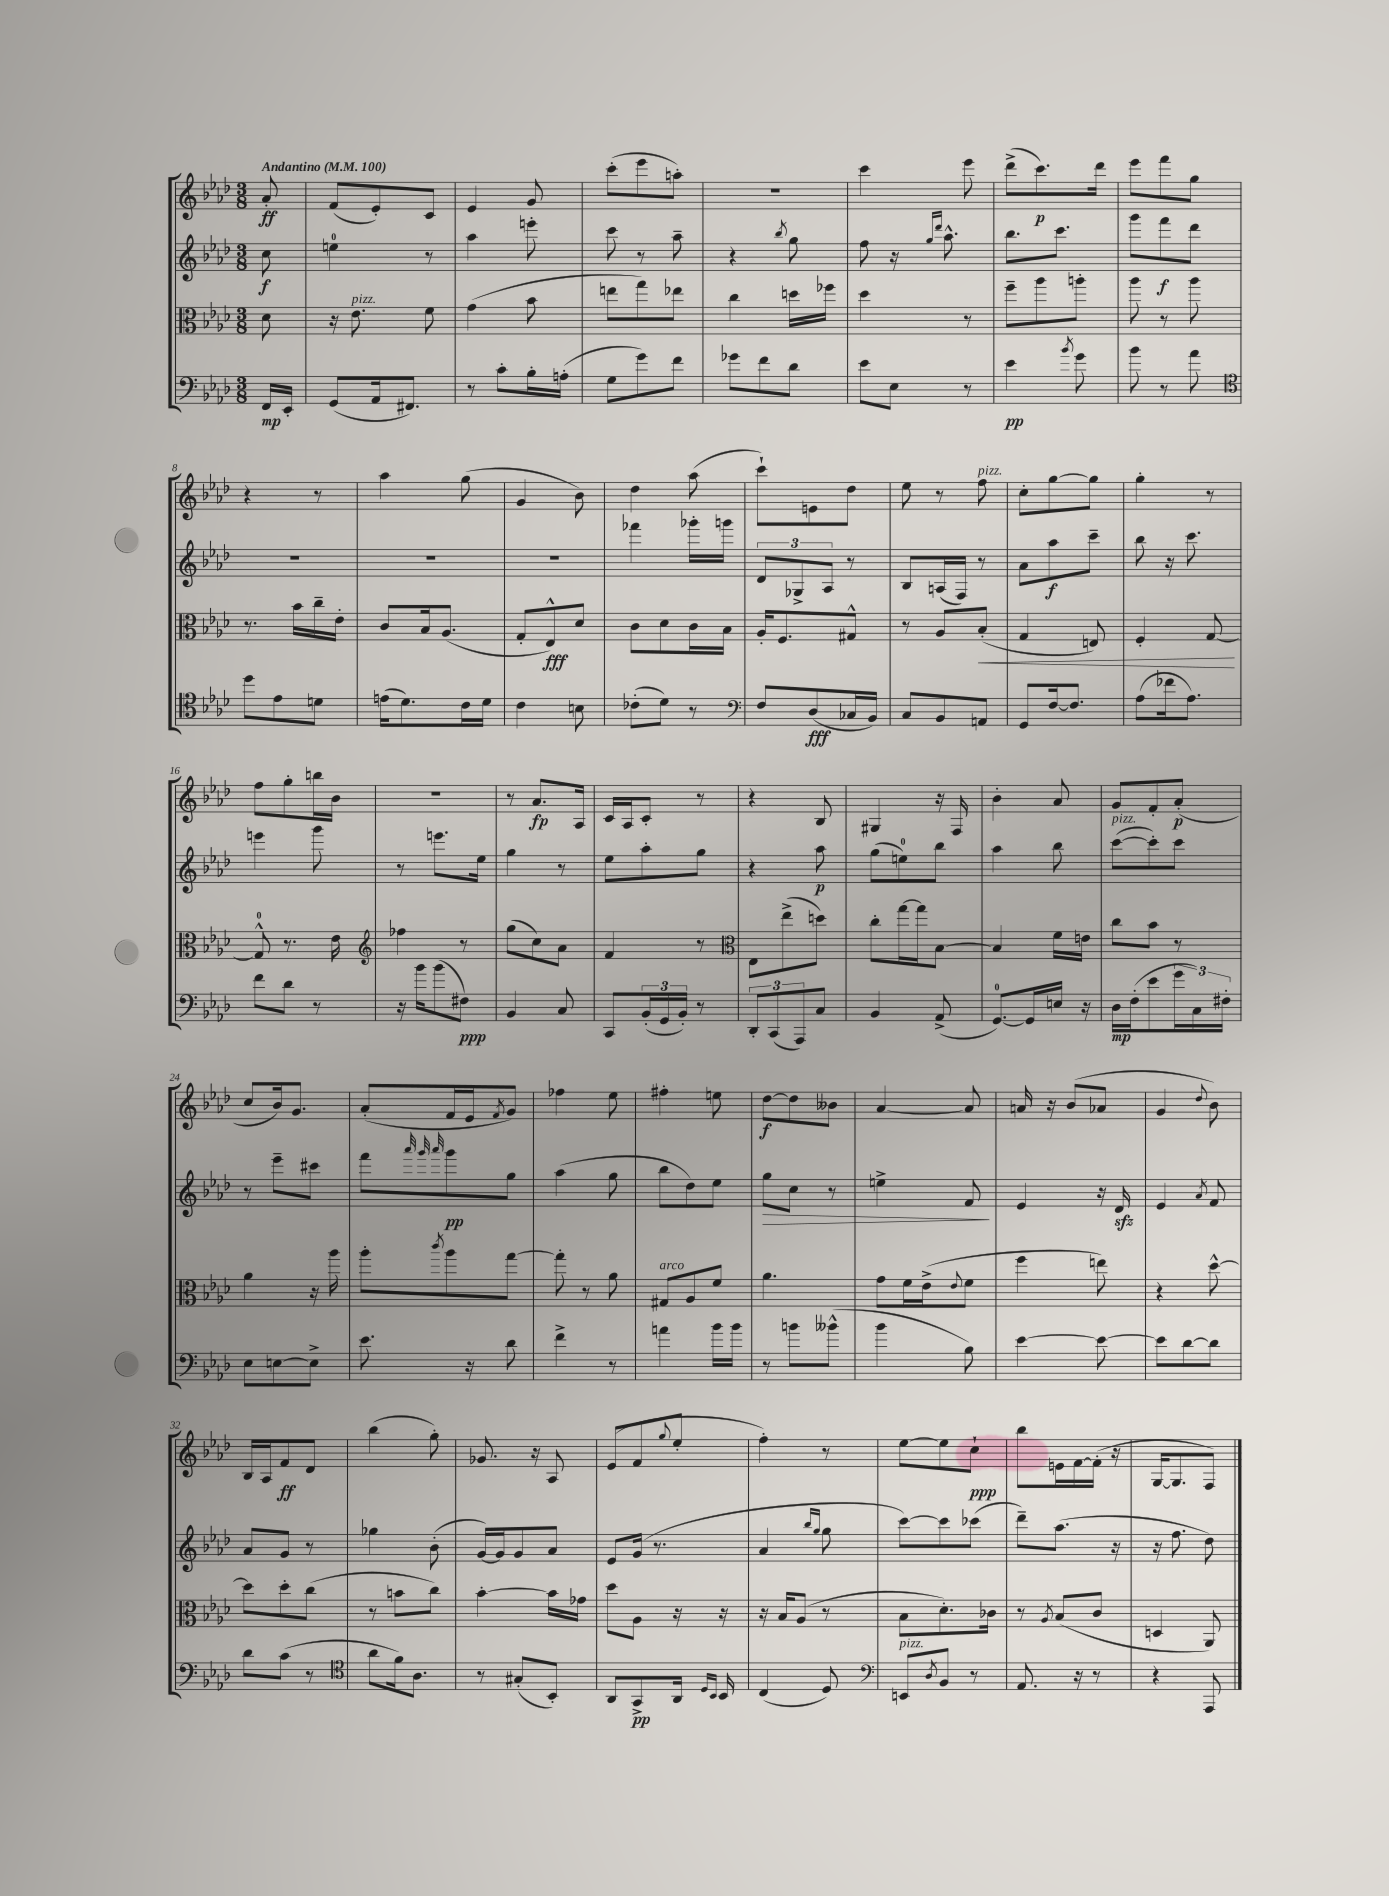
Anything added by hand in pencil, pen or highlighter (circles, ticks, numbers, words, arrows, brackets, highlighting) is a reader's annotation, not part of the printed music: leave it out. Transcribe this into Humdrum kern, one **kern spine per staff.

**kern	**kern	**kern	**kern
*staff4	*staff3	*staff2	*staff1
*clefF4	*clefC3	*clefG2	*clefG2
*k[b-e-a-d-]	*k[b-e-a-d-]	*k[b-e-a-d-]	*k[b-e-a-d-]
*M3/8	*M3/8	*M3/8	*M3/8
*MM100	*MM100	*MM100	*MM100
16FF/LL	8d-\	8cc\	8a-'/
16EE-'/JJ	.	.	.
=	=	=	=
(8GG/L	16r	4ee\	(8f/L
.	8.e-\	.	.
16AA-/k	.	.	8e-'/)
8.FF#/J)	.	.	.
.	8f\	8r	8c/J
=	=	=	=
8r	(4g\	4aa-\	4e-/
8c'\L	.	.	.
16B-'\L	8b-\	8eee'\	8g/
(16A'\JJ	.	.	.
=	=	=	=
8G\L	8ee\L	8ccc\	(8ccc'\L
8g\)	8gg\)	8r	8eee-\
8f\J	8ee-\J	8aa-~\	8aa'\J)
=	=	=	=
8g-\L	4cc\	4r	4.r
8f\	.	.	.
.	.	8qbb-/	.
8d-\J	16dd\LL	8gg\	.
.	16ff-\JJ	.	.
=	=	=	=
8e-\L	4dd-\	8ff\	4ccc\
8E-\J	.	16r	.
.	.	16qqgg/LL	.
.	.	16qqddd-/JJ	.
.	.	8.aa-^^\	.
8r	8r	.	8eee-\
=	=	=	=
4e-\	8ff~\L	8.bb-\L	(8ddd-^\L
.	8aa-\	.	8.ccc\)
.	.	8.ccc\J	.
8qb-/	.	.	.
8g\	8aa'\J	.	.
.	.	.	16ddd-\Jk
=	=	=	=
8b-\	8aa-\	8ggg\L	8eee-\L
8r	8r	8fff\	8fff\
8a-\	8aa-\	8ddd-\J	8gg\J
=	=	=	=
*clefC4	*	*	*
8dd-\L	8.r	4.r	4r
8e-\	.	.	.
.	16b-\LL	.	.
8d\J	16cc~\	.	8r
.	16e-'\JJ	.	.
=	=	=	=
(16e\LK	8c/L	4.r	4aa-\
8.d-\)	.	.	.
.	16B-/k	.	.
.	(8.A-/J	.	.
16c\L	.	.	(8gg\
16d-\JJ	.	.	.
=	=	=	=
4c\	8G'/L	4.r	4g/
.	8E-^^/)	.	.
8B\	8d-/J	.	8b-\)
=	=	=	=
(8c-'\L	8c\L	4fff-\	4dd-\
8d-\J)	8d-\	.	.
8r	16c\L	16ggg-'\LL	(8aa-\
.	16B-\JJ	16ggg\JJ	.
=	=	=	=
*clefF4	*	*	*
8F/L	16A-'/LK	12d-/L	8ccc`\L)
.	8.F/	.	.
.	.	12G-^/	.
(8D-/	.	.	8e\
.	.	12A-/J	.
16C-/L	8G#^^/J	8r	8dd-\J
16BB-/JJ)	.	.	.
=	=	=	=
8C/L	8r	8B-/L	8ee-\
8BB-/	8A-/L	(16A/L	8r
.	.	16F/JJ)	.
8AA/J	(8B-'/J	8r	8ff\
=	=	=	=
8GG/L	4G/	8a-\L	8cc'\L
[16F/k	.	8aa-\	[8gg\
8.F/]J	.	.	.
.	8E/)	8ccc~\J	8gg\]J
=	=	=	=
(8A-\L	4F'/	8bb-\	4gg'\
16f-\k	.	16r	.
8.A-\J)	.	8.ccc\	.
.	[8G/	.	8r
=	=	=	=
8f\L	8G^^/]	4eee\	8ff\L
8d-\J	8.r	.	8gg'\
8r	.	8ggg\	16bb\L
.	16e-\	.	16b-\JJ
=	=	=	=
*	*clefG2	*	*
16r	4ff-\	8r	4.r
16b-\LK	.	.	.
(8b-\	.	8.eee\L	.
8F#\J)	8r	.	.
.	.	16ee-\Jk	.
=	=	=	=
4BB-/	(8gg\L	4gg\	8r
.	8cc\)	.	8.a-/L
8C/	8a-\J	8r	.
.	.	.	16A-/Jk
=	=	=	=
8CC/L	4f/	8ee-\L	16c/LL
.	.	.	16A-/J
(24BB-'/L	.	8aa-'\	8c'/J
24GG/	.	.	.
24BB-'/JJ)	.	.	.
8r	8r	8gg\J	8r
=	=	=	=
*	*clefC3	*	*
12DD-'/L	8E-\L	4r	4r
(12CC/	.	.	.
.	(8ee-^\	.	.
12AAA-/)	.	.	.
8C/J	8dd\J)	8aa-\	8B-/
=	=	=	=
4BB-/	8cc'\L	(8gg\L	4G#/
.	[16gg\L	8ee\)	.
.	16gg\]J	.	.
(8AA-^/	[8B-\J	8bb-\J	16r
.	.	.	16F/
=	=	=	=
[8.GG/L)	4B-/]	4aa-\	4b-'\
16GG/]L	.	.	.
16E/JJ	16f\LL	8bb-\	8a-/
16r	16e\JJ	.	.
=	=	=	=
16D-\LL	8cc\L	([8ccc\L	8g/L
(16F'\J	.	.	.
8e-\	8b-\J	8ccc'\])	8f'/
24g\L	8r	8ccc\J	(8a-'/J
24C\)	.	.	.
24F#'\JJ	.	.	.
=	=	=	=
8E-\L	4a-\	8r	8cc/L
[8E\	.	8eee-~\L	16b-/k)
.	.	.	8.g/J
8E^\]J	16r	8ccc#\J	.
.	16aa-\	.	.
=	=	=	=
8.e-\	8aa-'\L	8fff\L	(8a-'/L
.	.	32qqaaa-/	.
.	.	32qqggg/	.
.	8qccc/	32qqaaa-/	.
.	8aa-\	8ggg\	16f/L
16r	.	.	16e-/J
.	.	.	8qf/
8d-\	[8gg\J	8gg\J	8g/J)
=	=	=	=
4f^\	8gg'\]	(4aa-\	4ff-\
.	8r	.	.
8r	8a-\	8gg\	8ee-\
=	=	=	=
4a\	8G#/L	8bb-\L	4ff#'\
.	8A-/	8dd-\)	.
16b-\LL	8f/J	8ee-\J	8ee\
16b-\JJ	.	.	.
=	=	=	=
8r	4.a-\	8gg\L	[8dd-\L
8b\L	.	8cc\J	8dd-\]
(8b--^^\J	.	8r	8b--\J
=	=	=	=
4b-\	8g\L	4ee^\	[4a-/
.	16f\L	.	.
.	(16e-^\J	.	.
.	8qqe-/	.	.
8B-\)	8f\J	8f/	8a-/]
=	=	=	=
[4e-\	4ff\	4e-/	16a/
.	.	.	16r
.	.	.	(8b-/L
8e-\_	8ee\)	16r	8a-/J
.	.	16d-/	.
=	=	=	=
8e-\]L	4r	4e-/	4g/
[8d-\	.	.	.
.	.	8qa-/	8qqdd-/
8d-\]J	[8dd-^^\	8f/	8b-\)
=	=	=	=
8d-\L	8dd-\]L	8a-/L	16B-/LL
.	.	.	16A-/J
(8c\J	8dd-'\	8g/J	8f/
8r	(8cc\J	8r	8d-/J
=	=	=	=
*clefC4	*	*	*
8a-\L	8r	4gg-\	(4bb-\
16f\k)	8b\L	.	.
8.A-\J	.	.	.
.	8cc\J)	(8b-'\	8gg'\)
=	=	=	=
8r	[4b-'\	[16g/LL)	8.g-/
.	.	16g/]J	.
(8G#'/L	.	8g/	.
.	.	.	16r
8BB-'/J)	16b-\]LL	8a-/J	8A-/
.	16g-\JJ	.	.
=	=	=	=
8AA-/L	8dd-\L	8e-/L	(8e-/L
8GG^/	8A-\J	(16g/Jk	8f/
.	.	8.r	.
.	.	.	8qqgg/
16AA-/Jk	16r	.	8ee-'/J
16qqD-/LL	.	.	.
16qqBB-/JJ	.	.	.
16BB-/	16r	.	.
=	=	=	=
(4C/	16r	4a-/	4ff'\)
.	16B-/LK	.	.
.	(8A-/J	.	.
.	.	16qqbb-/LL	.
.	.	16qqgg/JJ	.
8D-/)	8r	8gg\	8r
=	=	=	=
*clefF4	*	*	*
8EE/L	8B-\L	[8ccc\L)	[8ee-\L
8qD-/	.	.	.
8BB-/J	8.d-'\)	8ccc\]	8ee-\]
8r	.	(8ccc-\J	8cc`\J
.	16c-\Jk	.	.
=	=	=	=
8.AA-/	8r	8ddd-~\L)	8bb-\L
.	8qA-/	.	.
.	(8B-/L	(8.aa-\J	16e\L
16r	.	.	[16f\
8r	8c/J	.	(16f'\]JJ
.	.	16r	16r
=	=	=	=
4r	4D/	16r	[16G/LK
.	.	8.ff\	8.G/]
8AAA-/	8AA-/)	8dd-\)	8F/J)
==	==	==	==
*-	*-	*-	*-
